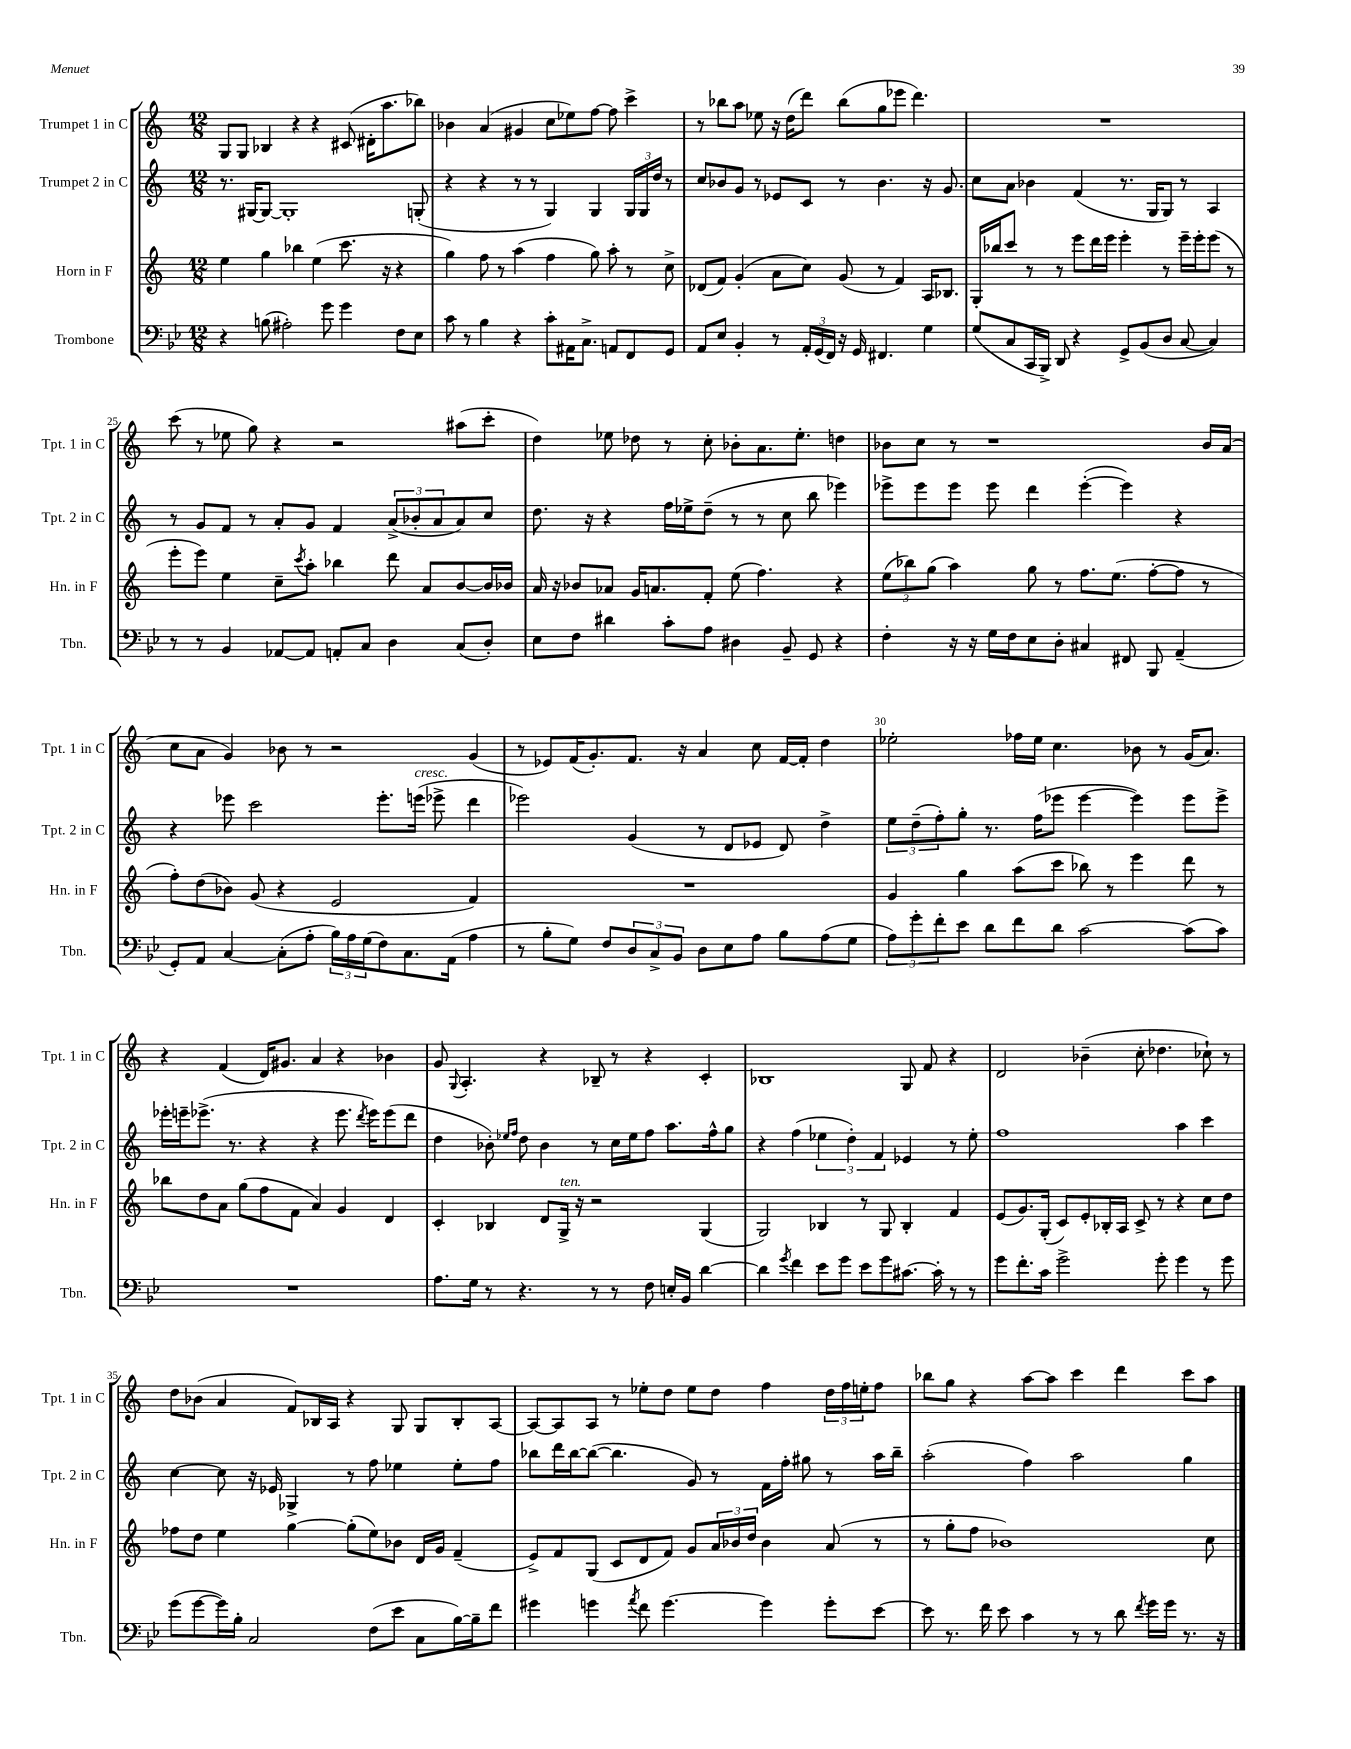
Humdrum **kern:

**kern	**kern	**kern	**kern
*part4	*part3	*part2	*part1
*staff4	*staff3	*staff2	*staff1
*I"Trombone	*I"Horn in F	*I"Trumpet 2 in C	*I"Trumpet 1 in C
*I'Tbn.	*I'Hn. in F	*I'Tpt. 2 in C	*I'Tpt. 1 in C
*clefF4	*clefG2	*clefG2	*clefG2
*k[b-e-]	*k[]	*k[]	*k[]
*M12/8	*M12/8	*M12/8	*M12/8
=21	=21	=21	=21
4r	4ee\	8.r	8G/L
.	.	.	8G/J
.	.	[16G#X/KL	.
(8Bn\	4gg\	8G#/J_	4B-X/
2A#X'\)	.	1G#']	.
.	4bb-X\	.	4r
.	(4ee\	.	4r
8g\	.	.	.
4g\	8.ccc\	.	(8c#X/
.	.	.	16d#X'\KL
.	16r	.	8.aa\
8F\L	4r	.	.
8E-\J	.	(8Gn'/	8bb-X\J)
=22	=22	=22	=22
8c\	4gg\)	4r	4b-X\
8r	.	.	.
4B-\	8ff\	4r	(4a/
.	8r	.	.
4r	(4aa\	8r	4g#X/
.	.	8r	.
8c'\L	4ff\	4G/)	8cc\L
16AA#X\K	.	.	8ee-X\)
8.C^\J	.	.	.
.	8gg\)	4G/	[8ff\J
8AAn/L	8aa'\	.	8ff\]
8FF/	8r	24G/LL	4ccc^\
.	.	24G/	.
.	.	24dd/JJ	.
8GG/J	8cc^\	8r	.
=23	=23	=23	=23
8AA/L	(8d-X/L	8cc/L	8r
8E-/J	8f/J)	8b-X/	8bb-X\L
4BB-'/	(4g'/	8g/J	8aa\J
.	.	8r	8ee-X\
8r	8a\L	8e-X/L	16r
.	.	.	(16dd\KL
24AA'/LL	8cc\J)	8c/J	8ddd\J)
(24GG/	.	.	.
24FF/JJ)	.	.	.
16r	(8g/	8r	(8bb-\L
16GG/	.	.	.
4.FF#X/	8r	4.b-\	8gg\
.	4f/)	.	8eee-X\J
.	.	.	4.ddd\)
4G\	16A/KL	16r	.
.	8.B-X/J	8.g/	.
=24	=24	=24	=24
(8G/L	16G'/LL	8cc\L	1.r
.	16bb-X/J	.	.
8C/	8ccc/J	8a\J	.
16CC/L	8r	4b-X\	.
16BBB-^/JJ)	.	.	.
8DD/	8r	.	.
4r	8eee\L	(4f/	.
.	16ddd\L	.	.
.	16eee\JJ	.	.
8GG^/L	4eee'\	8.r	.
(8BB-/	.	.	.
.	.	16G/KL	.
8D/J	8r	8G/J)	.
[8C/	16eee~\LL	8r	.
.	16eee'\J	.	.
4C/])	(8eee\J	4A/	.
.	8r	.	.
!!LO:LB:g=z
=25	=25	=25	=25
8r	8eee'\L	8r	(8ccc\
8r	8eee\J)	8g/L	8r
4BB-/	4ee\	8f/J	8ee-X\
.	.	8r	8gg\)
[8AA-X/L	8cc~\L	8a'/L	4r
.	8qccc/	.	.
8AA-/J]	8aa'\J	8g/J	.
8AAn'/L	4bb-X\	4f/	2r
8C/J	.	.	.
4D\	8ddd\	(12a^/L	.
.	.	12b-X'/	.
.	8a/L	.	.
.	.	12a/	.
(8C/L	[8b/	8a/)	(8aa#X\L
8D'/J)	16b/L]	8cc/J	8ccc'\J
.	16b-X/JJ	.	.
=26	=26	=26	=26
8E-\L	16a/	8.dd\	4dd\)
.	16r	.	.
8F\J	8b-X/L	.	.
.	.	16r	.
4d#X\	8a-X/J	4r	8ee-X\
.	16g/KL	.	8dd-X\
.	8.an/	.	.
8c'\L	.	16ff\LL	8r
.	.	16ee-X^\J	.
8A\J	8f'/J	(8dd~\J	8cc'\
4D#X\	(8ee\	8r	8b-X'\L
.	4.ff\)	8r	8.a\
8BB-~/	.	8cc\	.
.	.	.	8.ee-'\J
8GG/	.	8bb\	.
4r	4r	4eee-X\)	4ddn\
=27	=27	=27	=27
4F'\	(12ee\L	8eee-X^\L	8b-X\L
.	12bb-X\)	.	.
.	.	8eee-\	8cc\J
.	(12gg\J	.	.
16r	4aa\)	8eee-\J	8r
16r	.	.	.
16G\LL	.	8eee-\	1r
16F\J	.	.	.
8E-\	8gg\	4ddd\	.
8D'\J	8r	.	.
4C#X/	8.ff\L	([4eee-'\	.
.	(8.ee\J	.	.
8FF#X/	.	4eee-\])	.
8BBB-/	[8ff'\L	.	.
(4AA~/	8ff\J]	4r	.
.	8r	.	16b-/LL
.	.	.	(16a/JJ
!!LO:LB:g=z
=28	=28	=28	=28
8GG'/L)	8ff'\L)	4r	8cc\L
8AA/J	(8dd\	.	8a\J
[4C/	8b-X\J)	8eee-X\	4g/)
.	(8g/	2ccc\	.
(8C'\L]	4r	.	8b-X\
8A'\J	.	.	8r
24B-\LL)	2e/	.	2r
24A\	.	.	.
(24G\J	.	.	.
8F\)	.	8.eee-'\L	.
8.C\	.	.	.
!	!	!LO:TX:a:i:t=cresc.	!
.	.	(16eeen\Jk	.
.	.	8eee-X^\	.
(16AA\Jk	.	.	.
4A\	4f/)	4ddd\	(4g/
=29	=29	=29	=29
8r	1.r	2eee-X\)	8r
8B-'\L	.	.	8e-X/L)
8G\J)	.	.	(16f/K
.	.	.	8.g'/)
8F/L	.	.	.
12D/	.	(4g/	8.f/J
12C^/	.	.	.
12BB-/J	.	.	.
.	.	.	16r
8D\L	.	8r	4a/
8E-\	.	8d/L	.
8A\J	.	8e-X/J	8cc\
8B-\L	.	8d/)	[16f/LL
.	.	.	16f'/JJ]
(8A\	.	4dd^\	4dd\
8G\J	.	.	.
=30	=30	=30	=30
12A\L)	4g/	12ee\L	2ee-X'\
12g'\	.	(12dd~\	.
12f'\	.	12ff'\)	.
8e-\J	4gg\	8gg'\J	.
8d\L	.	8.r	.
8f\	(8aa\L	.	16ff-X\LL
.	.	(16ff\KL	16ee-\JJ
8d\J	8ccc\J	8eee-X\J	4.cc\
[2c\	8bb-X\)	[4eee-\	.
.	8r	.	.
.	4eee\	4eee-\])	8b-X\
.	.	.	8r
(8c\L]	8ddd\	8eee-\L	(16g/KL
.	.	.	8.a/J)
8c\J)	8r	8eee-^\J	.
!!LO:LB:g=z
=31	=31	=31	=31
1.r	8bb-X\L	16eee-X'\LL	4r
.	.	16eeen~\J	.
.	8dd\	(8.eee-X^\J	.
.	8a\J	.	(4f/
.	.	8.r	.
.	(8gg\L	.	.
.	8ff\	4r	16d/KL)
.	.	.	8.g#X/J
.	8f\J	.	.
.	4a/)	4r	4a/
.	4g/	8.eee-\	4r
.	.	8qddd/	.
.	.	16eee-\KL)	.
.	4d/	(8eee-\	4b-X\
.	.	8ddd\J	.
=32	=32	=32	=32
8.A\L	4c'/	4dd\	8g/
.	.	.	8qqG/
.	.	.	4.A'/
16G\Jk	.	.	.
8r	4B-X/	8b-X'\)	.
.	.	16qqee-X/LL	.
.	.	16qqff/JJ	.
4.r	.	8dd\	.
.	8d/L	4b-\	4r
!	!LO:TX:a:i:t=ten.	!	!
.	16G^/Jk	.	.
.	16r	.	.
8r	2r	8r	8B-X~/
8r	.	16cc\LL	8r
.	.	16ee-\J	.
8F\	.	8ff\J	4r
16En'/LL	.	8.aa\L	.
16BB-/JJ	.	.	.
[4d\	(4G/	.	4c'/
.	.	16ff^^\k	.
.	.	8gg\J	.
=33	=33	=33	=33
4d\]	2G/)	4r	1B-X
8qg/	.	.	.
4f\	.	(4ff\	.
8e-\L	4B-X/	6ee-X\	.
8g\J	.	.	.
.	.	6dd'\)	.
8e-\L	8r	.	.
.	.	6f/	.
8g\	8G/	.	.
[8.c#X\J	4B-'/	4e-X/	8G/
.	.	.	8f/
16c#'\]	.	.	.
8r	4f/	8r	4r
8r	.	8ee-'\	.
=34	=34	=34	=34
8g\L	(8e/L	1ff	2d/
8.f'\	8.g/)	.	.
16c\Jk	(16G'/Jk	.	.
2g^\	8c/L)	.	.
.	8e'/	.	(4b-X~\
.	16B-X'/L	.	.
.	16A/JJ	.	.
.	8c^/	.	8cc'\
8g'\	8r	.	4.dd-X\
4g\	4r	4aa\	.
8r	8cc\L	4ccc\	8cc-X`\)
8g\	8dd\J	.	8r
!!LO:LB:g=z
=35	=35	=35	=35
(8g\L	8ff-X\L	[4cc\	8dd\L
[8g\	8dd\J	.	(8b-X\J
16g\L])	4ee\	8cc\]	4a/
16B-'\JJ	.	.	.
2C/	.	16r	.
.	.	16e-X/	.
.	[4gg\	4G-X^/	8f/L)
.	.	.	16B-X/L
.	.	.	16A/JJ
.	(8gg'\L]	8r	4r
(8F\L	8ee\)	8ff\	.
8e-\J	8b-X\J	4ee-X\	8G/
8C\L	16d/LL	.	8G/L
.	16g/JJ	.	.
[16B-\L)	(4f~/	8ee-'\L	8B-'/
16B-~\J]	.	.	.
8f\J	.	8ff\J	[8A/J
=36	=36	=36	=36
4g#X\	8e^/L)	8bb-X\L	8A/L_
.	8f/	16ddd\L	8A/]
.	.	[16bb-\J	.
4gn\	(8G/J	(8bb-\J_	8A/J
.	8c/L	4.bb-\]	8r
8qa/	.	.	.
8f\	8d/	.	8ee-X'\L
[4.g\	8f/J)	.	8dd\J
.	8g/L	8g/)	8ee-\L
.	24a/L	8r	8dd\J
.	24b-X/	.	.
.	24dd/JJ	.	.
4g\]	4b-\	16f\LL	4ff\
.	.	16ff'\JJ	.
.	.	8gg#X\	.
8g'\L	(8a/	8r	24dd\LL
.	.	.	24ff\
.	.	.	24een'\J
[8e-\J	8r	16aa\LL	8ff\J
.	.	16bb-~\JJ	.
=37	=37	=37	=37
8e-\]	8r	(2aa'\	8bb-X\L
8.r	8gg'\L	.	8gg\J
.	8ff\J	.	4r
16f\	.	.	.
8e-\	1b-X)	.	.
4c\	.	4ff\)	[8aa\L
.	.	.	8aa\J]
8r	.	2aa\	4ccc\
8r	.	.	.
8d\	.	.	4ddd\
8qf/	.	.	.
16g\LL	.	.	.
16g\JJ	.	.	.
8.r	.	4gg\	8ccc\L
.	8cc\	.	8aa\J
16r	.	.	.
==	==	==	==
*-	*-	*-	*-
